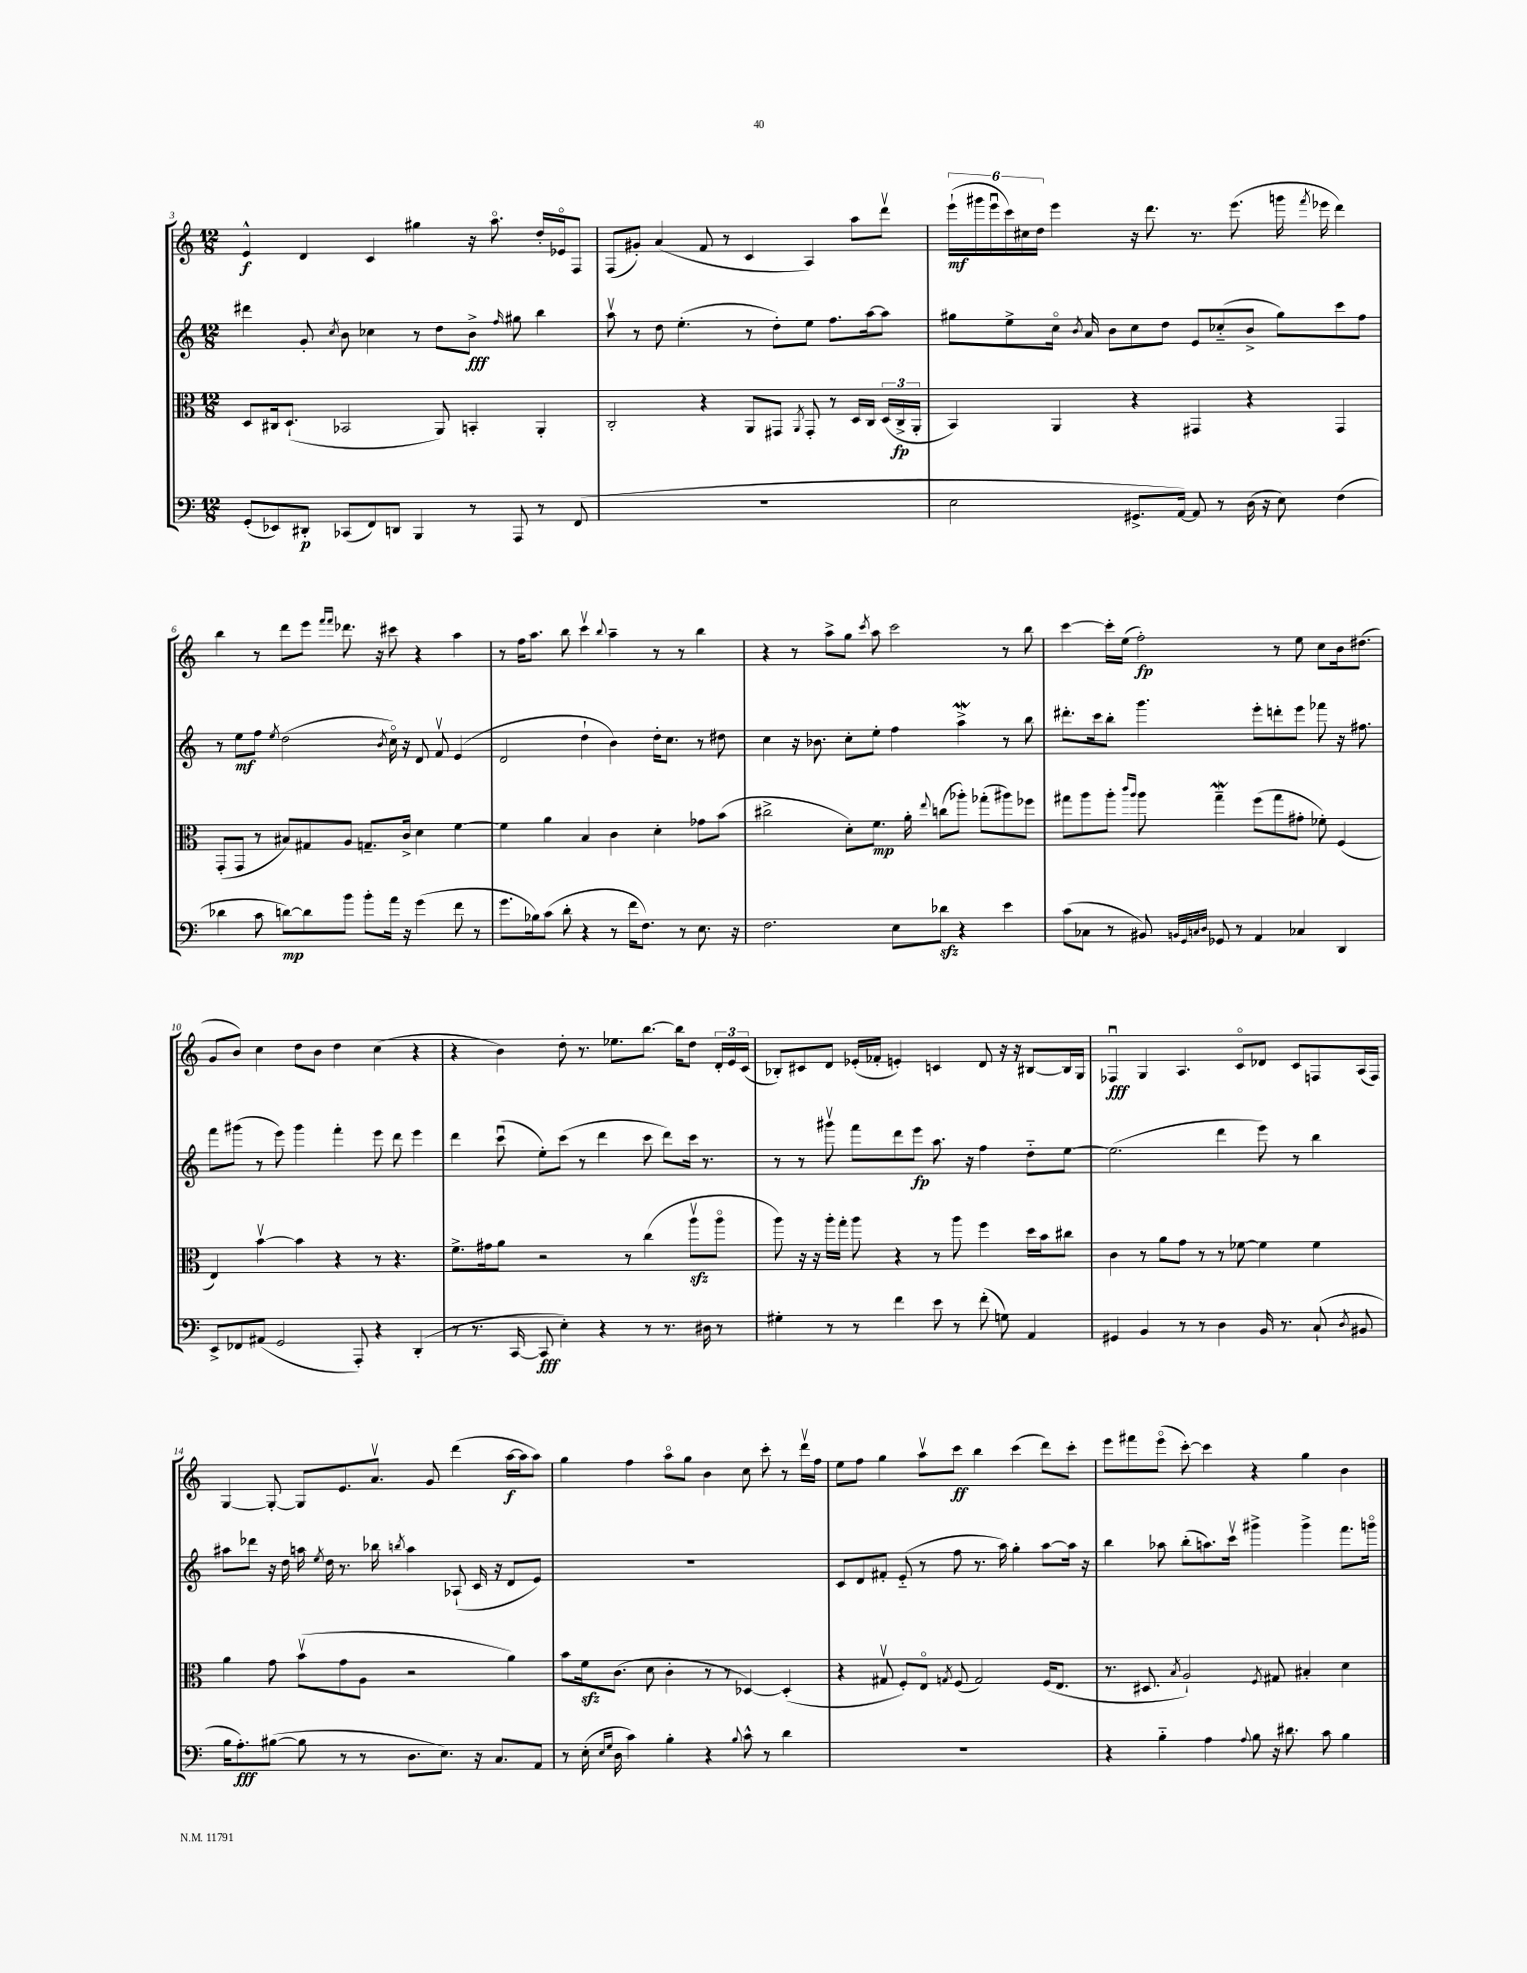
<<
\new StaffGroup <<
\new Staff = "s0" {
    \clef treble \key c \major \numericTimeSignature \time 12/8
    \autoBeamOff e'4-^\f d'4 c'4 gis''4 r16 a''8.\flageolet d''16[-. ees'16\flageolet f8] |
    f8[( gis'8]-.) a'4( f'8 r8 c'4 a4) a''8[ d'''8]\upbow |
    \tuplet 6/4 { e'''16[-!\mf( gis'''16 e'''16\downbow c'''16) cis''16 d''16] } e'''4 r16 d'''8. r8. e'''8.( g'''16 \acciaccatura { f'''8 } ees'''16 d'''4) |
    b''4 r8 d'''8[ e'''8] \grace { f'''16[ f'''16] } des'''8. r16 cis'''8 r4 a''4 |
    r8 f''16[ a''8.] b''8 c'''4\upbow \appoggiatura { b''8 } a''4-- r8 r8 b''4 |
    r4 r8 a''8[-> g''8] \acciaccatura { c'''8 } a''8 c'''2 r8 b''8 |
    c'''4~ c'''16[-. e''16]( f''2-.\fp) r8 e''8 c''8[ b'16 dis''8.]( |
    g'8[ b'8]) c''4 d''8[ b'8] d''4 c''4( r4 |
    r4 b'4) d''8-. r8. ees''8.[ b''8.]~ b''16[ d''8] \tuplet 3/2 { d'16[-. e'16 c'16]( } |
    bes8[-.) cis'8 d'8] ees'16[-.( fes'16]-. e'4-.) c'4 d'8 r16 r16 bis8[~ bis16 g16] |
    fes4\downbow\fff g4 a4. c'8[\flageolet des'8] c'8[ f8 a16( f16]) |
    g4~ g8~-. g8[ e'8. a'8.]\upbow g'8 d'''4( a''16[~\f a''16 a''8]) |
    g''4 f''4 a''8[\flageolet g''8] b'4 c''8 c'''8-. r8 d'''16[\upbow f''16] |
    e''8[ f''8] g''4 a''8[\upbow c'''8]\ff b''4 c'''4( d'''8[) c'''8]-. |
    e'''8[ fis'''8 e'''8]\flageolet( c'''8~-.) c'''4 r4 g''4 b'4 \bar "|." |
}
\new Staff = "s1" {
    \clef treble \key c \major \numericTimeSignature \time 12/8
    \autoBeamOff dis'''4 g'8-. \acciaccatura { c''8 } b'8 ces''4 r8 d''8[ b'8]->\fff \grace { f''16 } gis''8 b''4 |
    a''8\upbow r8 d''8 e''4.-.( r8 d''8[-.) e''8] f''8.[ a''16~ a''8] |
    gis''8[ e''8-> c''16]\flageolet \acciaccatura { b'8 } a'16 b'8[ c''8 d''8] e'8[ ces''8-_( b'8]-> gis''8[) c'''8 f''8] |
    r8 e''8[\mf f''8] \acciaccatura { e''8 } d''2( \acciaccatura { b'8 } c''16\flageolet) r16 d'8 f'8\upbow e'4( |
    d'2 d''4-! b'4) d''16[-. c''8.] r8 dis''8 |
    c''4 r16 bes'8. c''8[-. e''8]-. f''4 a''4->\mordent r8 b''8 |
    dis'''8.[-. c'''16 b''8]-. g'''4. e'''8[-. d'''8-. e'''8] fes'''8 r16 fis''8. |
    f'''8[ gis'''8]( r8 e'''8) gis'''4 f'''4-. e'''8 d'''8 e'''4 |
    d'''4 c'''8\downbow( e''8[-.) c'''8]( r8 d'''4 c'''8 d'''8[) c'''16] r8. |
    r8 r8 gis'''8\upbow f'''8[ d'''8 e'''8]\fp a''8. r16 f''4 d''8[-_ e''8]~ |
    e''2.( d'''4 e'''8) r8 b''4 |
    ais''8[ des'''8] r16 d''16 a''16 \acciaccatura { e''8 } d''16 r8. bes''16 \acciaccatura { b''8 } a''4 aes8-!( c'16 r16 d'8[ e'8]) |
    R1. |
    c'8[ d'8 fis'8]-. e'8-_( r8 f''8 r8. a''16) g''4-. a''8[~ a''16] r16 |
    b''4 aes''8 b''8[-.( a''8.) c'''16]\upbow gis'''4-> gis'''4-> f'''8.[ g'''16]\flageolet \bar "|." |
}
\new Staff = "s2" {
    \clef alto \key c \major \numericTimeSignature \time 12/8
    \autoBeamOff d8[ cis16 d8.]-!( bes,2 a,8) b,4-. a,4-. |
    c2-. r4 a,8[ gis,8] \acciaccatura { a,8 } gis,8-. r8 d16[ c16] \tuplet 3/2 { d16[( c16->\fp a,16]-. } |
    b,4) a,4 r4 gis,4 r4 gis,4 |
    g,8[-.( g,8] r8 bis8[) gis8 a8] g8.[-- c'16]-> d'4 f'4~ |
    f'4 a'4 b4 c'4 d'4-. ges'8[ b'8]( |
    cis''2-> d'8[-.) f'8.]\mp a'16-. \appoggiatura { e''8 } c''8[( aes''8]-.) ges''8[-.( ais''8) fes''8] |
    gis''8[ a''8 a''8]-. \grace { c'''16[ a''16] } a''8 gis''4--\mordent f''8[( gis''8 gis'8]-. fes'8-.) f4( |
    e4) b'4~\upbow b'4 r4 r8 r4. |
    f'8.[-> gis'16 a'8] r2 r8 c''4( a''8[\upbow\sfz a''8]\flageolet |
    a''8) r16 r16 a''16[-. g''16]-. a''8 r4 r8 a''8 f''4 d''16[ b'16 cis''8] |
    c'4 r8 a'8[ g'8] r8 r8 fes'8~ fes'4 fes'4 |
    a'4 g'8 b'8[\upbow( g'8 a8] r2 a'4) |
    b'8[ f'16\sfz c'8.]( d'8 c'4-. r8 r8 des4~) des4-.( |
    r4 gis8\upbow f8[-.) e8]\flageolet \acciaccatura { g8 } f8( g2) f16[( e8.] |
    r8. dis8. \acciaccatura { b8 } a2-!) \acciaccatura { f8 } gis8 bis4-. d'4 \bar "|." |
}
\new Staff = "s3" {
    \clef bass \key c \major \numericTimeSignature \time 12/8
    \autoBeamOff g,8[-.( ees,8) dis,8]-.\p ces,8[( f,8) d,8] b,,4 r8 a,,8 r8 f,8( |
    R1. |
    e2 gis,8.[-> a,16]~) a,8 r8 d16( r16 e8) f4( |
    des'4 c'8 d'8[~\mp) d'8 b'8] b'8[-. a'16] r16 g'4( f'8 r8 |
    g'8.[ bes16) c'8]( d'8-. r4 r8 f'16[ f8.]) r8 e8. r16 |
    f2. e8[ des'8]\sfz r4 e'4 |
    c'8[( ces8] r8 bis,8) \grace { b,32[ g,32 c32 d32] } ges,8 r8 a,4 ces4 d,4 |
    e,8[-> fes,8 ais,8]( g,2 a,,8-.) r4 d,4-.( |
    r8 r8. c,16~ c,8\fff e4-.) r4 r8 r8. dis16 r8 |
    gis4-. r8 r8 f'4 e'8 r8 f'8-.( g8) a,4 |
    gis,4 b,4 r8 r8 d4 b,16 r8. c8-!( \acciaccatura { d8 } bis,8 |
    b16[ a8.-.\fff) bis8]~( bis8 r8 r8 d8.[ e8.]) r16 c8.[ a,8] |
    r8 e16-.( \grace { e16[ g16] } d16 c'4) b4-. r4 \appoggiatura { b8 } c'8-^ r8 d'4 |
    R1. |
    r4 b4-_ a4 \appoggiatura { a8 } b8 r16 dis'8. c'8 b4 \bar "|." |
}
>>
>>
\layout { \context { \Score currentBarNumber = #3 } }
